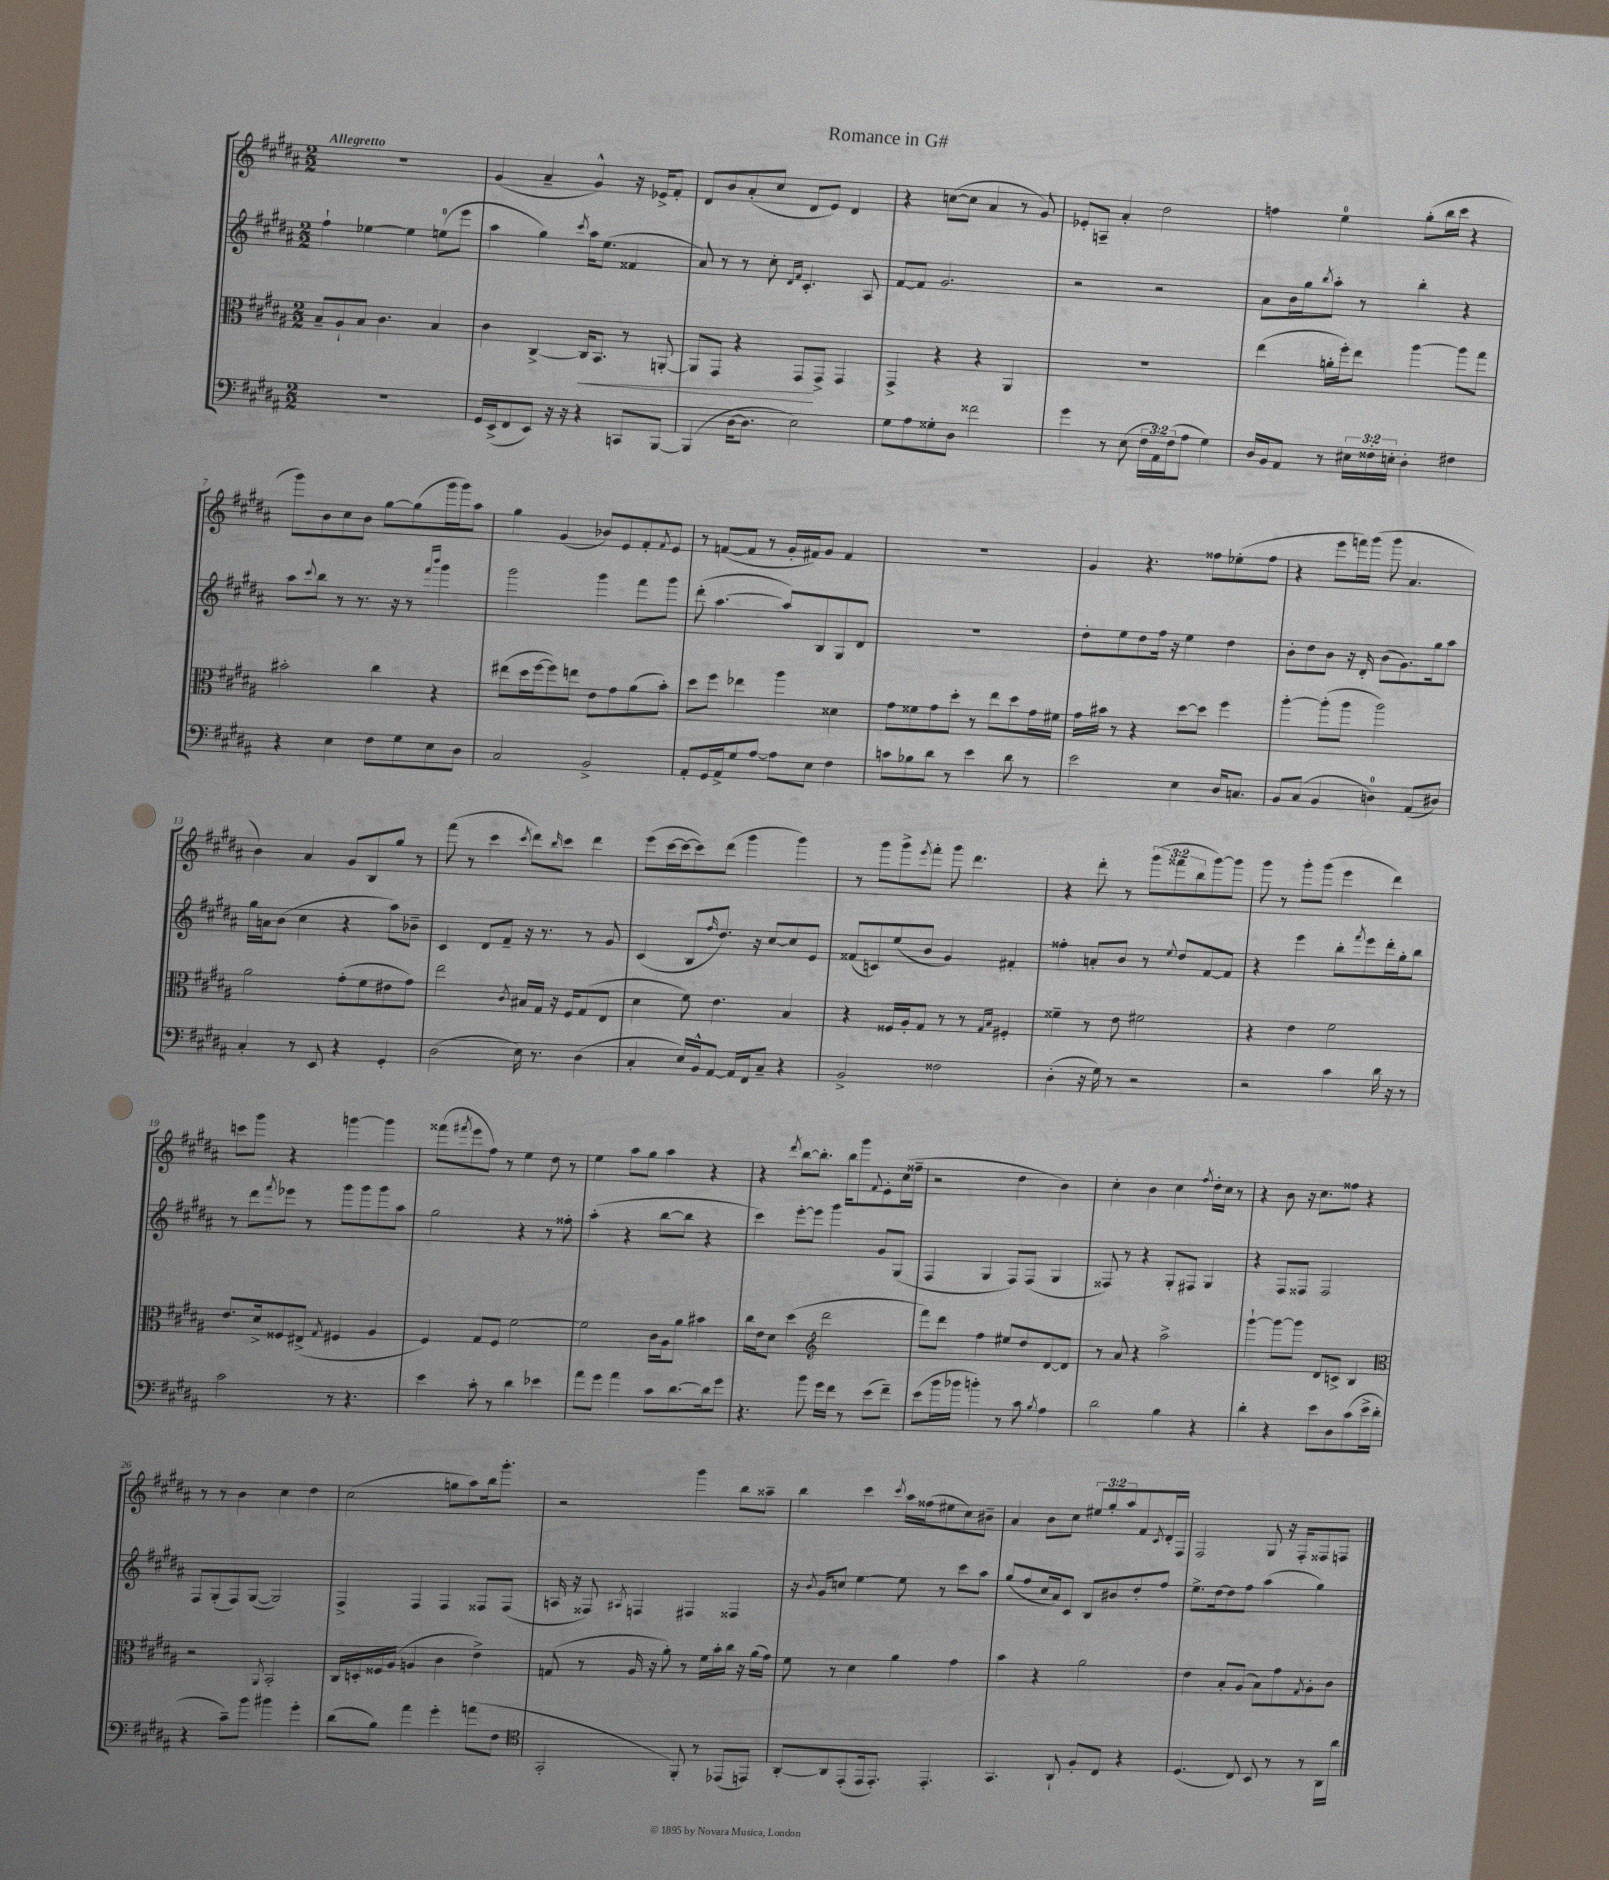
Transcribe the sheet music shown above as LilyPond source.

\header { title = "Romance in G#" }
<<
\new StaffGroup <<
\new Staff = "s0" {
    \clef treble \key b \major \numericTimeSignature \time 2/2 \override Staff.TupletNumber.text = #tuplet-number::calc-fraction-text \tempo "Allegretto"
    R1 |
    gis'4( ais'4-- gis'4-^) r16 ees'16-> fis'8-. |
    dis'8 b'8 ais'8-.( cis''8 dis'8 e'8) dis'4 |
    r4 c''8~( c''8 ais'4 r8 gis'8) |
    ees'8-. a8-- ais'4-. dis''2 |
    f''4 e''4-0 gis''8-.( b''16 cis'''16 r4 |
    gis'''8) b'8 cis''8 b'8 gis''8~ gis''8( gis'''16 gis'''16) ais''8 |
    gis''4 gis'4( bes'8) e'8 fis'8-. \acciaccatura { fis'8 } e'8 |
    r8 f'8~( f'8 r8 gis'16-. fis'16) gis'8 fis'4 |
    R1 |
    gis'4 r4. fisis''8 ees''8-.( fisis''8 |
    r4 e'''8 f'''16) gis'''16( gis'''8 ais'4. |
    b'4) ais'4 gis'8 b8 gis''8 r8 |
    fis'''8( r8 cis'''4 \acciaccatura { cis'''8 } dis'''8) \grace { b''16 } cis'''8 dis'''4 |
    e'''8( cis'''16~ cis'''16~ cis'''8) dis'''8( gis'''4 gis'''4) |
    r8 gis'''8 gis'''8-> \acciaccatura { e'''8 } fis'''8-. gis'''8 dis'''4. |
    r4 dis'''8-. r8 \tuplet 3/2 { gis'''8( fisis'''8 b''8 } gis'''8~) gis'''8 |
    gis'''8 r8 gis'''8-. gis'''8( e'''4 dis'''4) |
    c'''8 gis'''8 r4 g'''4~ g'''4 |
    fisis'''8( \acciaccatura { fis'''8 } e'''8 fis''8) r8 e''4 dis''8 r8 |
    e''4 ais''8 gis''8 ais''4 r4 |
    r4 \acciaccatura { dis'''8 } b''8~ b''8.-. b''16 gis'''8 \appoggiatura { fis'8 } e'8-. cis''16( fisis''16-- |
    r2 dis''4 b'4) |
    cis''4-. b'4 cis''4 \acciaccatura { fis''8 } dis''16-. cis''16 r8 |
    r4 b'8 r16 cis''8. fisis''8 r4 |
    r8 r8 b'4 cis''4 dis''4 |
    cis''2( g''8 ais''8) b''16 gis'''8.-. |
    r2 gis'''4 b''8 aisis''8-- |
    b''4 cis'''4 \acciaccatura { cis'''8 } ais''16 fisis''16( eis''8 cis''8) bis'8-- |
    ais'4 b'8 cis''8 \tuplet 3/2 { eis''8 gis''8-. ais''8 } fis'8 \acciaccatura { cis'8 } dis'16-. fis16 |
    fis2 gis8 r16 fis16-. fisis8 f8 \bar "|." |
}
\new Staff = "s1" {
    \clef treble \key b \major \numericTimeSignature \time 2/2
    fis''4-! ees''4~ ees''4 e''8-0( e'''8 |
    ais''4 gis''4) \acciaccatura { cis'''8 } ais''16 e''8.( fisis'4 |
    ais'8) r8 r8 cis''8-. \grace { dis'16 fis'16 } cis'4.-. ais8 |
    fis'8~ fis'8 gis'2. |
    r2 r2 |
    ais'8 b'16 gis''16 \acciaccatura { b''8 } ais''8-. r8 b''4-. r4 |
    ais''8 \appoggiatura { cis'''8 } b''8 r8 r8. r16 r8 \grace { fis'''16 b'''16 } gis'''4 |
    gis'''2 gis'''4 fis'''8 gis'''8 |
    dis'''8-.( ais''4.~ ais''8) b8 gis8 dis'8 |
    R1 |
    dis''8-. e''8 dis''8 fis''16 r16 e''4 dis''4 |
    b'8-. dis''8 b'8 r16 dis'16-. b'8( gis'8.) gis''16 ais''8 |
    gis''16 a'16 b'8( cis''4 r4 ais''8) bes'8-- |
    cis'4 dis'8 fis'8-- r16 r8. r8 gis'8 |
    cis'4( b8 \grace { fis''16 } dis''8.) r16 cis''8~ cis''8 e'8 |
    fisis'8( c'8) e''8( b'8 gis'4) fis'4-. |
    fisis''4-. a'8-. b'8 r8 \appoggiatura { e''8 } dis''8 fis'8~ fis'8 |
    r4 e'''4 b''8-. \acciaccatura { fis'''8 } e'''8 dis'''16-. gis''16-. b''8 |
    r8 dis'''8 \acciaccatura { fis'''8 } ees'''8 r8 gis'''8 gis'''8 gis'''8 ais''8 |
    gis''2 r4 r8 fisis''8-. |
    ais''4-.( r4 b''8~ b''8 r4 |
    cis'''4) e'''8~-. e'''8 gis'''4 gis'8 gis8( |
    fis4 gis4 fis8) fis8( gis4 |
    fisis8) r8 r4 gis8-. fis8 gis4 |
    r4 fis8 fisis8 fisis2 |
    fis8 gis8-.( fis8) gis8~( gis2) |
    fis4-> fis4 fis4 fisis8 fisis8( |
    a16 r16 fisis8) \acciaccatura { ais8 } f4 fis4 fisis4 |
    r16 \acciaccatura { b'8 } gis'16 c''8 e''4~ e''8 r8 cis'''8 ais''8 |
    gis''8( fis''8 cis''16 ais'16) cis'8 b8 bis'8 dis''8-. fis''8 |
    e''8.-> dis''16~ dis''8 fis''8 ais''4( gis''4) \bar "|." |
}
\new Staff = "s2" {
    \clef alto \key b \major \numericTimeSignature \time 2/2
    b8-- ais8-! b8 cis'4. b4 |
    cis'4 cis4~-> cis16\< b,8. r8 a,8~-. |
    a,8 gis,8 r4 gis,8\! gis,8-> gis,4 |
    gis,4-> r4 r4 ais,4 |
    R1 |
    e''4( a'16-. fis''16-.) e''8 ais''4~ ais''8 gis''8 |
    bis'2-. cis''4 r4 |
    eis''8( dis''16 fis''16~ fis''8) e''8 e'8 gis'8 ais'8( b'8-.) |
    dis''8 fis''8 ees''4 ais''4 disis'4 |
    gis'8 fisis'8 gis'8 dis''8-. r8 e''8 dis''8 gis'16 fis'16 |
    gis'16 bis'16 r8 r4 dis''8~ dis''8 fis''4 |
    ais''4~-. ais''8-.( ais''8 ais''2) |
    ais'2 gis'8-.( fis'8 eis'8 gis'8) |
    e''2 \acciaccatura { cis'8 } bis16 gis16 r16 fis16 gis8( e8 |
    dis'4 fis'8) e'4. b4 |
    r4 fisis16 ais16-. gis8 r8 r8 \grace { gis16 b16 } fis4-. |
    fisis'4-- r8 e'8 fis'2 |
    r4 e'4 fis'2 |
    e'8. dis'16-> fisis8 eis8->( \acciaccatura { gis8 } fis4 ais4 |
    fis4) gis8 fis8 fis'2~ |
    fis'2 cis'16 ais16 ais'8 bis'4 |
    cis''16 e'16 dis'8 dis''4( \clef treble dis'''2 |
    fis'''8) dis'''8 fis''4 eis''8 dis''8 dis'8~ dis'8 |
    r8 ais'8 r4 ais''2-> |
    gis'''4~-! gis'''8~ gis'''8 dis'8 c'8-> b4 |
    \clef alto r2 \acciaccatura { ais,8 } b,2-. |
    cis16 d16-. fisis16 ais16( a4 cis'4 e'4->) |
    g8( r8 ais16 r16 ais'8-.) r8 fis'16 b'16-. cis''16 r16 ais'16( gis'16) |
    fis'8 r8 dis'4 ais'4 gis'4 |
    b'4 r4 ais'2 |
    e'4 b8-. ais8( b8) gis'8 \acciaccatura { gis8 } ais8-. cis'8 \bar "|." |
}
\new Staff = "s3" {
    \clef bass \key b \major \numericTimeSignature \time 2/2 \override Staff.TupletNumber.text = #tuplet-number::calc-fraction-text
    R1 |
    gis,16 e,16->( fis,8 e,8) r16 r16 r4 c,8 b,,8~ |
    b,,4( dis16~ dis8. e2) |
    gis8 ais8 gisis8-. dis8 fisis'2 |
    gis'4 r8 e8( \tuplet 3/2 { fis16 ais,16) fis16( } ais8 gis4) |
    dis16 b,16 ais,8 r8 \tuplet 3/2 { eis16 fisis16-. e16-. } dis4-. fis4 |
    r4 e4 fis8 gis8 e8 dis8 |
    cis2 b,2-> |
    ais,8-. gis,16 ais,16-> gis8 ais8~ ais8 e8 fis4 |
    c'8 bes8 dis'8 r8 e'4 dis'8 r8 |
    e'2 e4 dis16 c8. |
    b,8 cis8( b,4 d4-0) ais,8( dis8) |
    cis4-. r8 e,8 r4 gis,4-. |
    dis2( e16) r8. dis4( |
    cis4-. e16) b,16-^ ais,8~ ais,16 fis,16 cis8-- r4 |
    b,2-> fisis2 |
    dis4-.( r16 gis16) r8 r2 |
    r2 cis'4 dis'16 r16 r8 |
    cis'2 r8 r4. |
    e'4 cis'8-. r8 dis'4 ees'4 |
    ais'8 gis'8 ais'4 cis'8 dis'8.~ dis'16 gis'8 |
    r4. b'8 gis'16 fis'16 r8 e'8( fis'8--) |
    e'8( b'16 bes'16 b'4-.) r8 cis'8 \acciaccatura { b8 } ais4 |
    dis'2 b4 r4 |
    dis'4-. r4 e'8 dis8 cis'8( e'16-> dis'16-. |
    r4 cis'8--) b'8 bis'4 gis'4-. |
    dis'8( b8) ais'4 gis'4-. a'8( fis8 |
    \clef tenor gis,2-. fis,8-.) r8 ees,8( e,8) |
    ais,8~-. ais,8 e,8-.( e,16 e,8.-.) e,4.-. |
    gis,4. ais,8-! fis8-. cis8 r4 |
    dis4.( cis8) b,8 r8 r8 ais,16 ais'16 \bar "|." |
}
>>
>>
